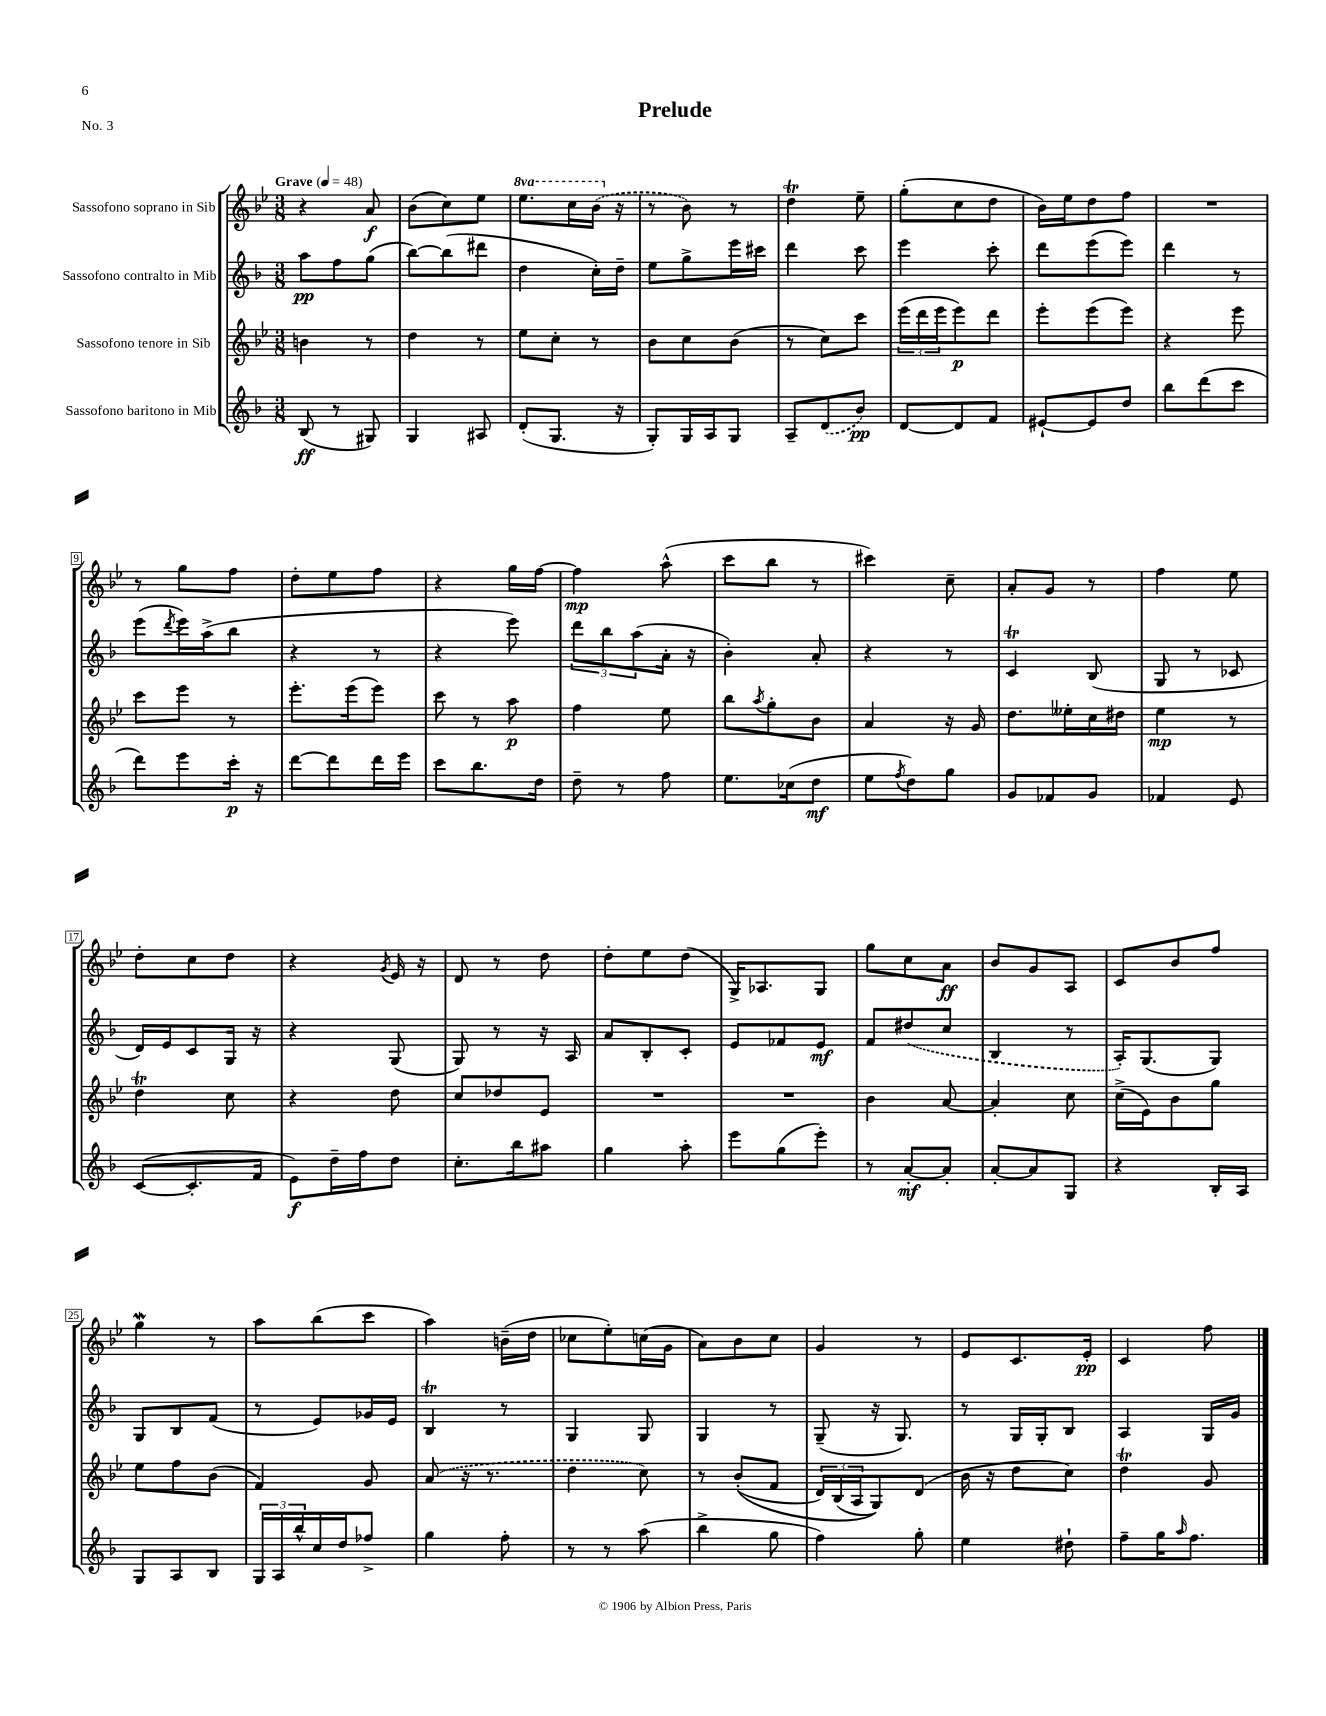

**kern	**kern	**kern	**kern
*staff4	*staff3	*staff2	*staff1
*clefG2	*clefG2	*clefG2	*clefG2
*k[b-]	*k[b-e-]	*k[b-]	*k[b-e-]
*M3/8	*M3/8	*M3/8	*M3/8
*MM48	*MM48	*MM48	*MM48
(8B-	4b	8aa	4r
8r	.	8ff	.
8G#)	8r	(8gg	8a
=	=	=	=
4G	4dd	[8bb-)	(8b-
.	.	(8bb-]	8cc)
8A#	8r	8ddd#	8ee-
=	=	=	=
(8d'	8ee-	4dd	8.eee-
8.G	8cc'	.	.
.	.	.	16ccc
.	8r	16cc')	(16bb-
16r	.	16dd~	16r
=	=	=	=
8G')	8b-	8ee	8r
16G	8cc	8gg^	8b-)
16A	.	.	.
8G	(8b-	16eee	8r
.	.	16ccc#	.
=	=	=	=
8A~	8r	4ddd	4dd
(8d	8cc)	.	.
8b-)	8ccc	8ccc	8ee-~
=	=	=	=
[8d	(24eee-	4eee	(8gg'
.	24ddd	.	.
.	24eee-	.	.
8d]	8eee-)	.	8cc
8f	8ddd	8ccc'	8dd
=	=	=	=
[8e#`	8eee-'	8ddd	16b-)
.	.	.	16ee-
8e#]	(8eee-	(8eee	8dd
8dd	8eee-)	8eee)	8ff
=	=	=	=
8bb-	4r	4ddd	4.r
(8ddd	.	.	.
8ccc	8eee-	8r	.
=	=	=	=
8ddd)	8ccc	(8eee	8r
.	.	8qddd	.
8eee	8eee-	16eee)	8gg
.	.	(16aa^	.
16ccc'	8r	8bb-	8ff
16r	.	.	.
=	=	=	=
[8ddd	8.eee-'	4r	8dd'
8ddd]	.	.	8ee-
.	(16eee-	.	.
16ddd	8eee-)	8r	8ff
16eee	.	.	.
=	=	=	=
8ccc	8ccc	4r	4r
8.bb-	8r	.	.
.	8aa	8eee)	16gg
16dd	.	.	[16ff
=	=	=	=
8dd~	4ff	12ddd	4ff]
.	.	12bb-	.
8r	.	.	.
.	.	(12aa	.
8ff	8ee-	16a'	(8aa^^
.	.	16r	.
=	=	=	=
8.ee	8bb-	4b-')	8ccc
.	8qaa	.	.
.	8gg'	.	8bb-
(16cc-	.	.	.
8dd	8b-	8a'	8r
=	=	=	=
8ee	4a	4r	4ccc#)
8qff	.	.	.
8dd)	.	.	.
8gg	16r	8r	8cc~
.	16g	.	.
=	=	=	=
8g	8.dd	4c	8a'
8f-	.	.	8g
.	16ee--'	.	.
8g	16cc	(8B-	8r
.	16dd#	.	.
=	=	=	=
4f-	4ee-	8G	4ff
.	.	8r	.
8e	8r	8c-	8ee-
=	=	=	=
([8c	4dd	16d)	8dd'
.	.	16e	.
8.c']	.	8c	8cc
.	8cc	16G	8dd
16f	.	16r	.
=	=	=	=
8e)	4r	4r	4r
16dd~	.	.	.
16ff	.	.	.
.	.	.	8qg
8dd	8dd	(8G	16e-
.	.	.	16r
=	=	=	=
8.cc'	8cc	8G)	8d
.	8dd-	8r	8r
16bb-	.	.	.
8aa#	8e-	16r	8dd
.	.	16A	.
=	=	=	=
4gg	4.r	8a	8dd'
.	.	8B-'	8ee-
8aa'	.	8c'	(8dd
=	=	=	=
8eee	4.r	8e	16G^)
.	.	.	8.A-
(8gg	.	8f-	.
8eee')	.	8e	8G
=	=	=	=
8r	4b-	8f	8gg
[8a'	.	(8dd#	8cc
8a']	[8a	8cc	8a
=	=	=	=
[8a'	4a']	4B-	8b-
8a]	.	.	8g
8G	8cc	8r	8A
=	=	=	=
4r	(16cc^	16A')	8c
.	16e-)	(8.G	.
.	8b-	.	8b-
16B-'	8gg	8G)	8ff
16A	.	.	.
=	=	=	=
8G	8ee-	8G	4gg
8A	8ff	8B-	.
8B-	(8b-	(8f	8r
=	=	=	=
24G	4f)	8r	8aa
24A	.	.	.
24bb-^^	.	.	.
16cc	.	8e)	(8bb-
16dd	.	.	.
8ff-^	8g	16g-	8ccc
.	.	16e	.
=	=	=	=
4gg	(8a	4B-	4aa)
.	16r	.	.
.	8.r	.	.
8ff'	.	8r	(16b~
.	.	.	16dd
=	=	=	=
8r	4dd	4G	8cc-
8r	.	.	8ee-')
(8aa	8cc)	8G	(16cc
.	.	.	16g
=	=	=	=
4bb-^	8r	4G	8a)
.	&((8b-'	.	8b-
8gg	8f	8r	8cc
=	=	=	=
4ff)	24d)	(8G~	4g
.	(24B-	.	.
.	24A	.	.
.	8G)&)	16r	.
.	.	8.G)	.
8gg'	(8d	.	8r
=	=	=	=
4ee	16b-	8r	8e-
.	16r	.	.
.	8dd	16G	8.c
.	.	16G'	.
8dd#`	8cc)	8B-	.
.	.	.	16e-'
=	=	=	=
8ff~	4dd	4A	4c
16gg	.	.	.
16qqaa	.	.	.
8.ff	.	.	.
.	8g	16G	8ff
.	.	16g	.
==	==	==	==
*-	*-	*-	*-
